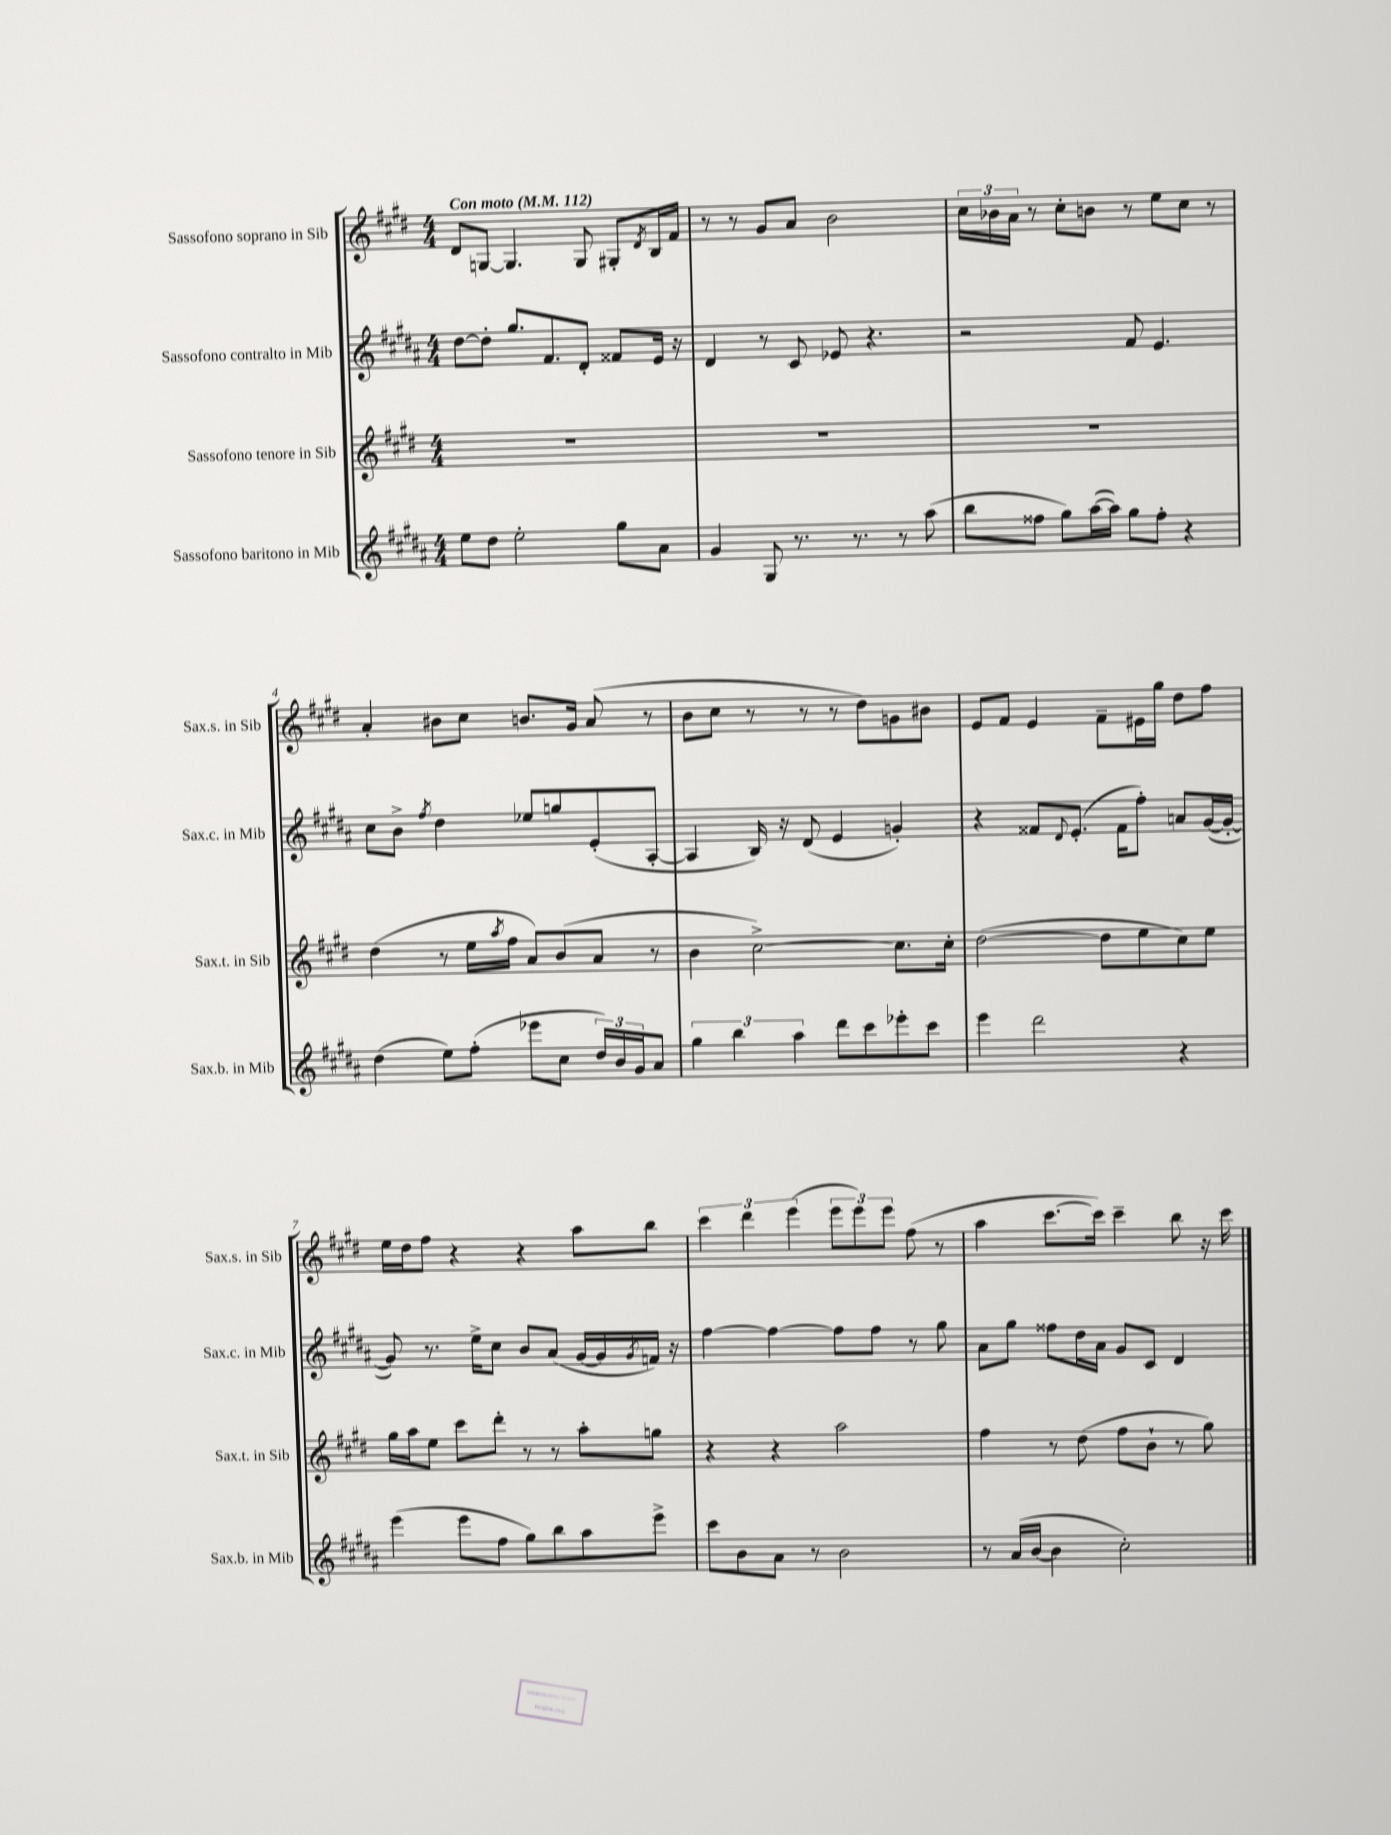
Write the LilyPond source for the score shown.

<<
\new StaffGroup <<
\new Staff = "s0" \with { instrumentName = "Sassofono soprano in Sib" shortInstrumentName = "Sax.s. in Sib" } {
    \clef treble \key e \major \numericTimeSignature \time 4/4 \tempo "Con moto" 4 = 112
    dis'8 g8~ g4. g8 gis8-. \acciaccatura { dis'8 } b16 fis'16 |
    r8 r8 gis'8 a'8 b'2 |
    \tuplet 3/2 { cis''16 bes'16 a'16 } r8 cis''8-. b'8 r8 e''8 cis''8 r8 |
    a'4-. bis'8 cis''8 b'8. gis'16 a'8( r8 |
    b'8 cis''8 r8 r8 r8 dis''8) g'8 bis'8 |
    e'8 fis'8 e'4 fis'8-- eis'16 gis''16 dis''8 fis''8 |
    e''16 dis''16 fis''8 r4 r4 a''8 b''8 |
    \tuplet 3/2 { cis'''4 dis'''4 e'''4( } \tuplet 3/2 { e'''8 e'''8) e'''8 } fis''8( r8 |
    a''4 cis'''8.~ cis'''16) cis'''4-- b''8 r16 cis'''16 \bar "|." |
}
\new Staff = "s1" \with { instrumentName = "Sassofono contralto in Mib" shortInstrumentName = "Sax.c. in Mib" } {
    \clef treble \key b \major \numericTimeSignature \time 4/4
    dis''8~ dis''8-. gis''8. fis'8. dis'8-. fisis'8 e'16 r16 |
    dis'4 r8 cis'8 ees'8 r4. |
    r2 fis'8 e'4. |
    cis''8 b'8-> \acciaccatura { fis''8 } dis''4 ees''8 g''8 e'8-.( ais8~-. |
    ais4 b16) r16 dis'8( e'4 g'4-.) |
    r4 fisis'8 \appoggiatura { dis'8 } e'8.-.( fisis'16 fis''8-.) a'8 gis'16~( gis'16~-. |
    gis'8) r8. e''16-> cis''8 b'8 ais'8( gis'16~ gis'16 \acciaccatura { gis'8 } f'16) r16 |
    fis''4~ fis''4~ fis''8 fis''8 r8 gis''8 |
    ais'8 gis''8 fisis''8 dis''16 ais'16 gis'8 cis'8 dis'4 \bar "|." |
}
\new Staff = "s2" \with { instrumentName = "Sassofono tenore in Sib" shortInstrumentName = "Sax.t. in Sib" } {
    \clef treble \key e \major \numericTimeSignature \time 4/4
    R1 |
    R1 |
    R1 |
    dis''4( r8 e''16 \acciaccatura { a''8 } fis''16 a'8) b'8( a'8 r8 |
    b'4 cis''2~->) cis''8. cis''16-. |
    dis''2~( dis''8 e''8 cis''8) e''8 |
    gis''16 a''16 e''8 cis'''8 dis'''8-. r8 r8 a''8-. g''8 |
    r4 r4 a''2 |
    fis''4 r8 dis''8( fis''8 b'8-! r8 gis''8) \bar "|." |
}
\new Staff = "s3" \with { instrumentName = "Sassofono baritono in Mib" shortInstrumentName = "Sax.b. in Mib" } {
    \clef treble \key b \major \numericTimeSignature \time 4/4
    e''8 dis''8 e''2-. gis''8 ais'8 |
    gis'4 gis8 r8. r8. r8 ais''8( |
    b''8 fisis''8 gis''8) ais''16~( ais''16) gis''8 fisis''8-. r4 |
    dis''4( e''8) fis''8-.( ees'''8 cis''8 \tuplet 3/2 { dis''16) b'16 gis'16 } ais'8 |
    \tuplet 3/2 { gis''4 b''4 ais''4 } dis'''8 cis'''8 ees'''8-. cis'''8 |
    e'''4 dis'''2 r4 |
    e'''4( e'''8 fis''8 gis''8) b''8 ais''8 e'''8-> |
    cis'''8 b'8 ais'8 r8 b'2 |
    r8 ais'16( b'16~ b'4 cis''2-.) \bar "|." |
}
>>
>>
